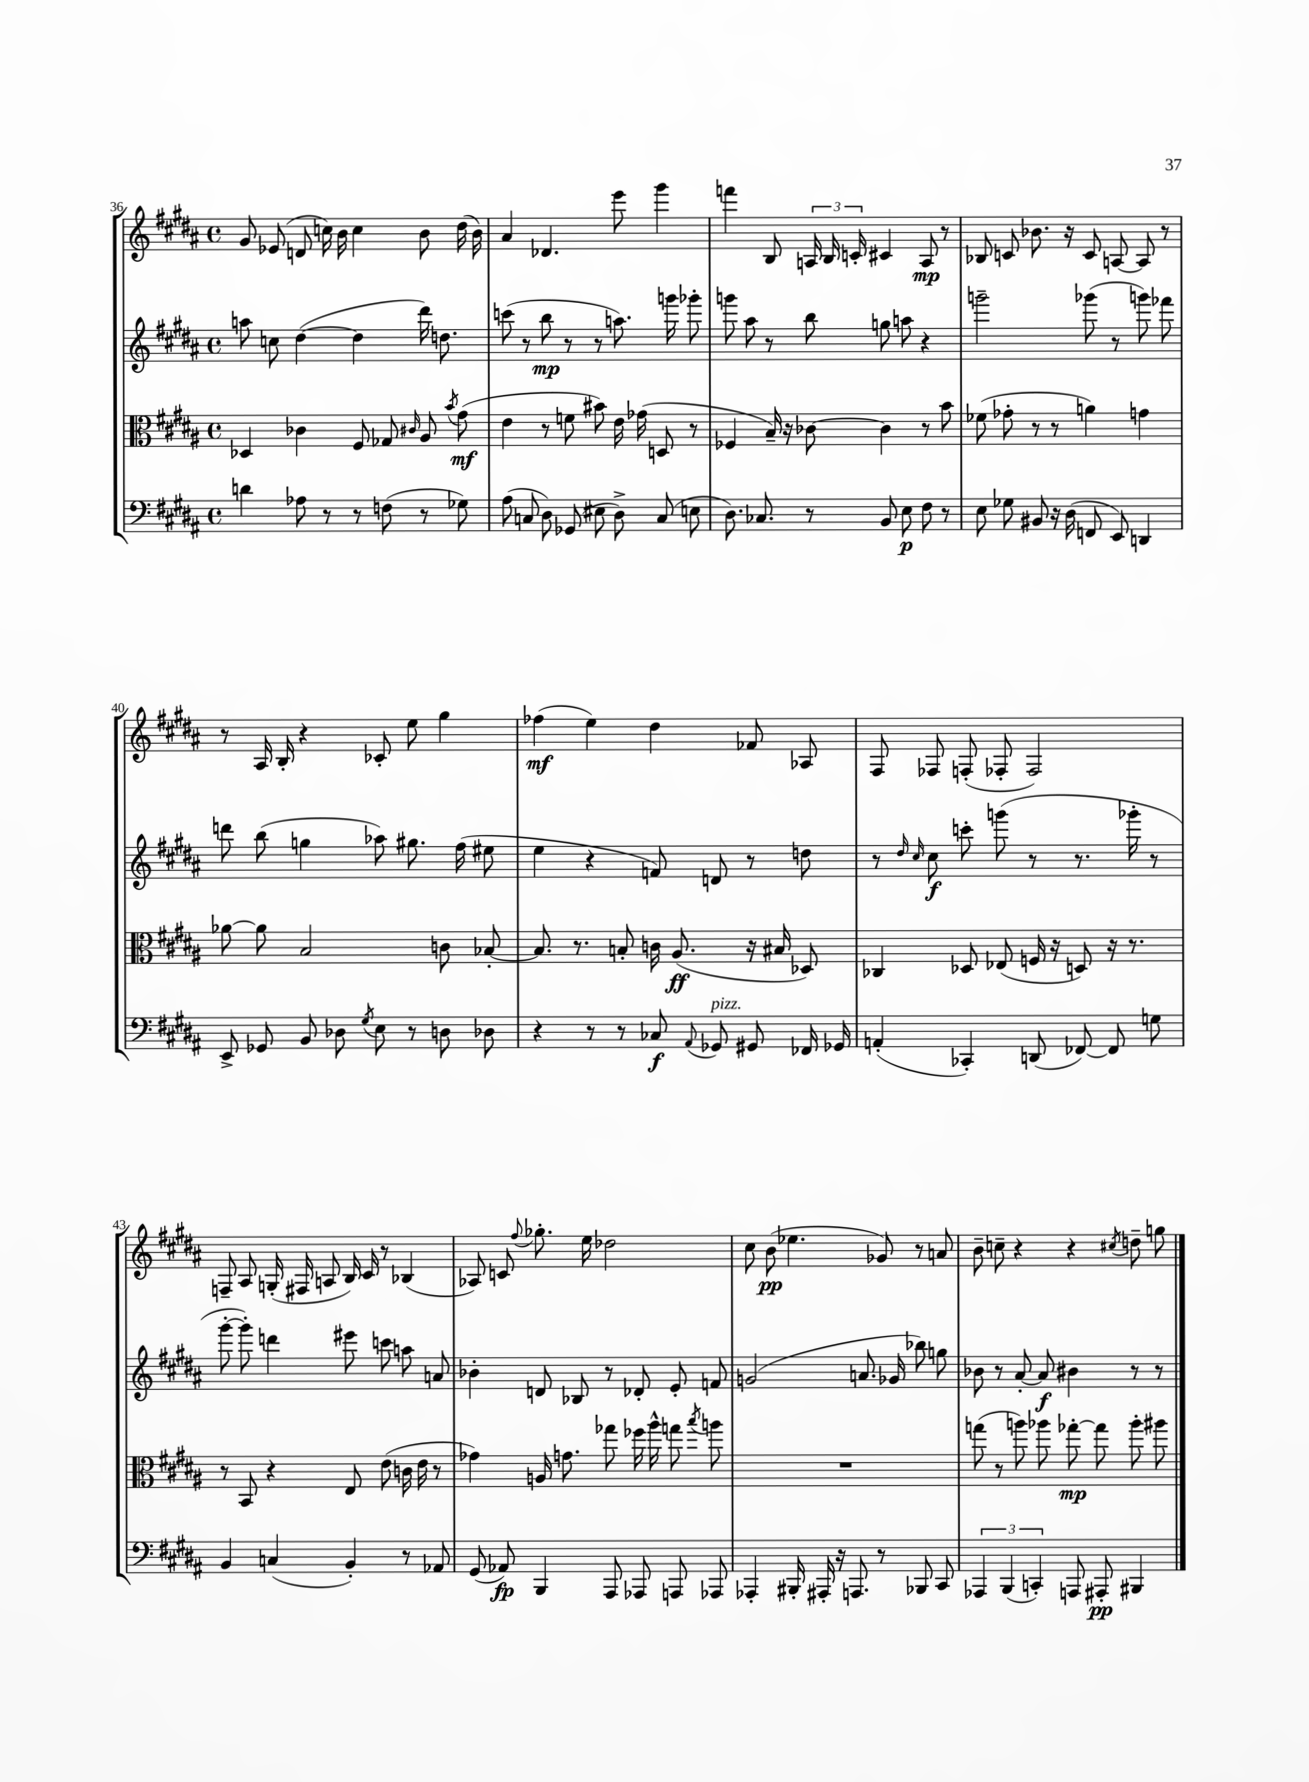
<<
\new StaffGroup <<
\new Staff = "s0" {
    \clef treble \key b \major \defaultTimeSignature \time 4/4
    \autoBeamOff gis'8 ees'8( d'8 c''16) b'16 c''4 b'8 dis''16( b'16) |
    ais'4 des'4. e'''8 gis'''4 |
    f'''4 b8 \tuplet 3/2 { a16 b16 c'16-. } cis'4 a8\mp r8 |
    bes8 c'8 bes'8. r16 c'8 a8~ a8 r8 |
    r8 ais16 b16-. r4 ces'8-. e''8 gis''4 |
    fes''4\mf( e''4) dis''4 fes'8 aes8 |
    fis8 fes8 f8-.( fes8-. fes2) |
    f8-- ais8 g16-.( fis16 a8 b16) cis'16 r8 bes4( |
    aes8) c'8 \appoggiatura { fis''8 } ges''8.-. e''16 des''2 |
    cis''8 b'8\pp( ees''4. ges'8) r8 a'8 |
    b'8-- c''8-- r4 r4 \acciaccatura { cis''8 } d''8-- g''8 \bar "|." |
}
\new Staff = "s1" {
    \clef treble \key b \major \defaultTimeSignature \time 4/4
    \autoBeamOff a''8 c''8 dis''4~( dis''4 dis'''16) d''8. |
    c'''8( r8 b''8\mp r8 r8 a''8.) g'''16 ges'''8-. |
    g'''8 ais''8 r8 b''8 g''8 a''8 r4 |
    g'''2-- ges'''8( r8 g'''8) fes'''8 |
    d'''8 b''8( g''4 aes''8) gis''8. fis''16( eis''8 |
    e''4 r4 f'8) d'8 r8 d''8 |
    r8 \grace { dis''16 cis''16 } cis''8\f c'''8-. g'''8( r8 r8. ges'''16-. r8 |
    gis'''8~-. gis'''8-.) d'''4 eis'''8 c'''8 a''8 a'8 |
    bes'4-. d'8 bes8 r8 des'8-. e'8-. f'8 |
    g'2( a'8. ges'16 bes''8) g''8 |
    bes'8 r8 ais'8~-. ais'8\f bis'4 r8 r8 \bar "|." |
}
\new Staff = "s2" {
    \clef alto \key b \major \defaultTimeSignature \time 4/4
    \autoBeamOff des4 ces'4 fis8 ges8 \grace { cis'16 } ais8 \acciaccatura { b'8 } gis'8\mf( |
    e'4 r8 f'8 bis'8) e'16 ges'16( d8 r8 |
    fes4 b16--) r16 ces'8~ ces'4 r8 b'8 |
    fes'8( ges'8-. r8 r8 a'4) g'4 |
    aes'8~ aes'8 b2 c'8 bes8~-. |
    bes8. r8. b8-. c'16 ais8.\ff( r16 bis16 des8) |
    ces4 des8 ees8( f16 r16 d8) r16 r8. |
    r8 b,8 r4 e8 e'8( c'16 e'16 r8 |
    ges'4) a16 g'8. ges''8 fes''16 ais''16-^ g''8 \acciaccatura { b''8 } a''8 |
    R1 |
    g''8( r8 a''8) aes''8 ges''8~-.\mp ges''8 aes''8-. ais''8 \bar "|." |
}
\new Staff = "s3" {
    \clef bass \key b \major \defaultTimeSignature \time 4/4
    \autoBeamOff d'4 aes8 r8 r8 f8( r8 ges8) |
    ais8( c8 dis8) ges,8( eis8 dis8->) c8( e8 |
    dis8.) ces8. r8 b,8 e8\p fis8 r8 |
    e8 ges8 bis,8 r16 dis16( f,8 e,8) d,4 |
    e,8-> ges,8 b,8 des8 \acciaccatura { gis8 } e8 r8 d8 des8 |
    r4 r8 r8 ces8\f \appoggiatura { ais,8 } ges,8^\markup { \italic "pizz." } gis,8 fes,16 ges,16 |
    a,4-.( ces,4-.) d,8( fes,8~) fes,8 g8 |
    b,4 c4( b,4-.) r8 aes,8 |
    gis,8( aes,8\fp) b,,4 ais,,8 aes,,8 a,,8 aes,,8 |
    aes,,4-. bis,,16-. ais,,16-. r16 a,,8. r8 bes,,8 cis,8 |
    \tuplet 3/2 { aes,,4 b,,4( c,4-.) } a,,8 ais,,8-.\pp bis,,4 \bar "|." |
}
>>
>>
\layout { \context { \Score currentBarNumber = #36 } }
